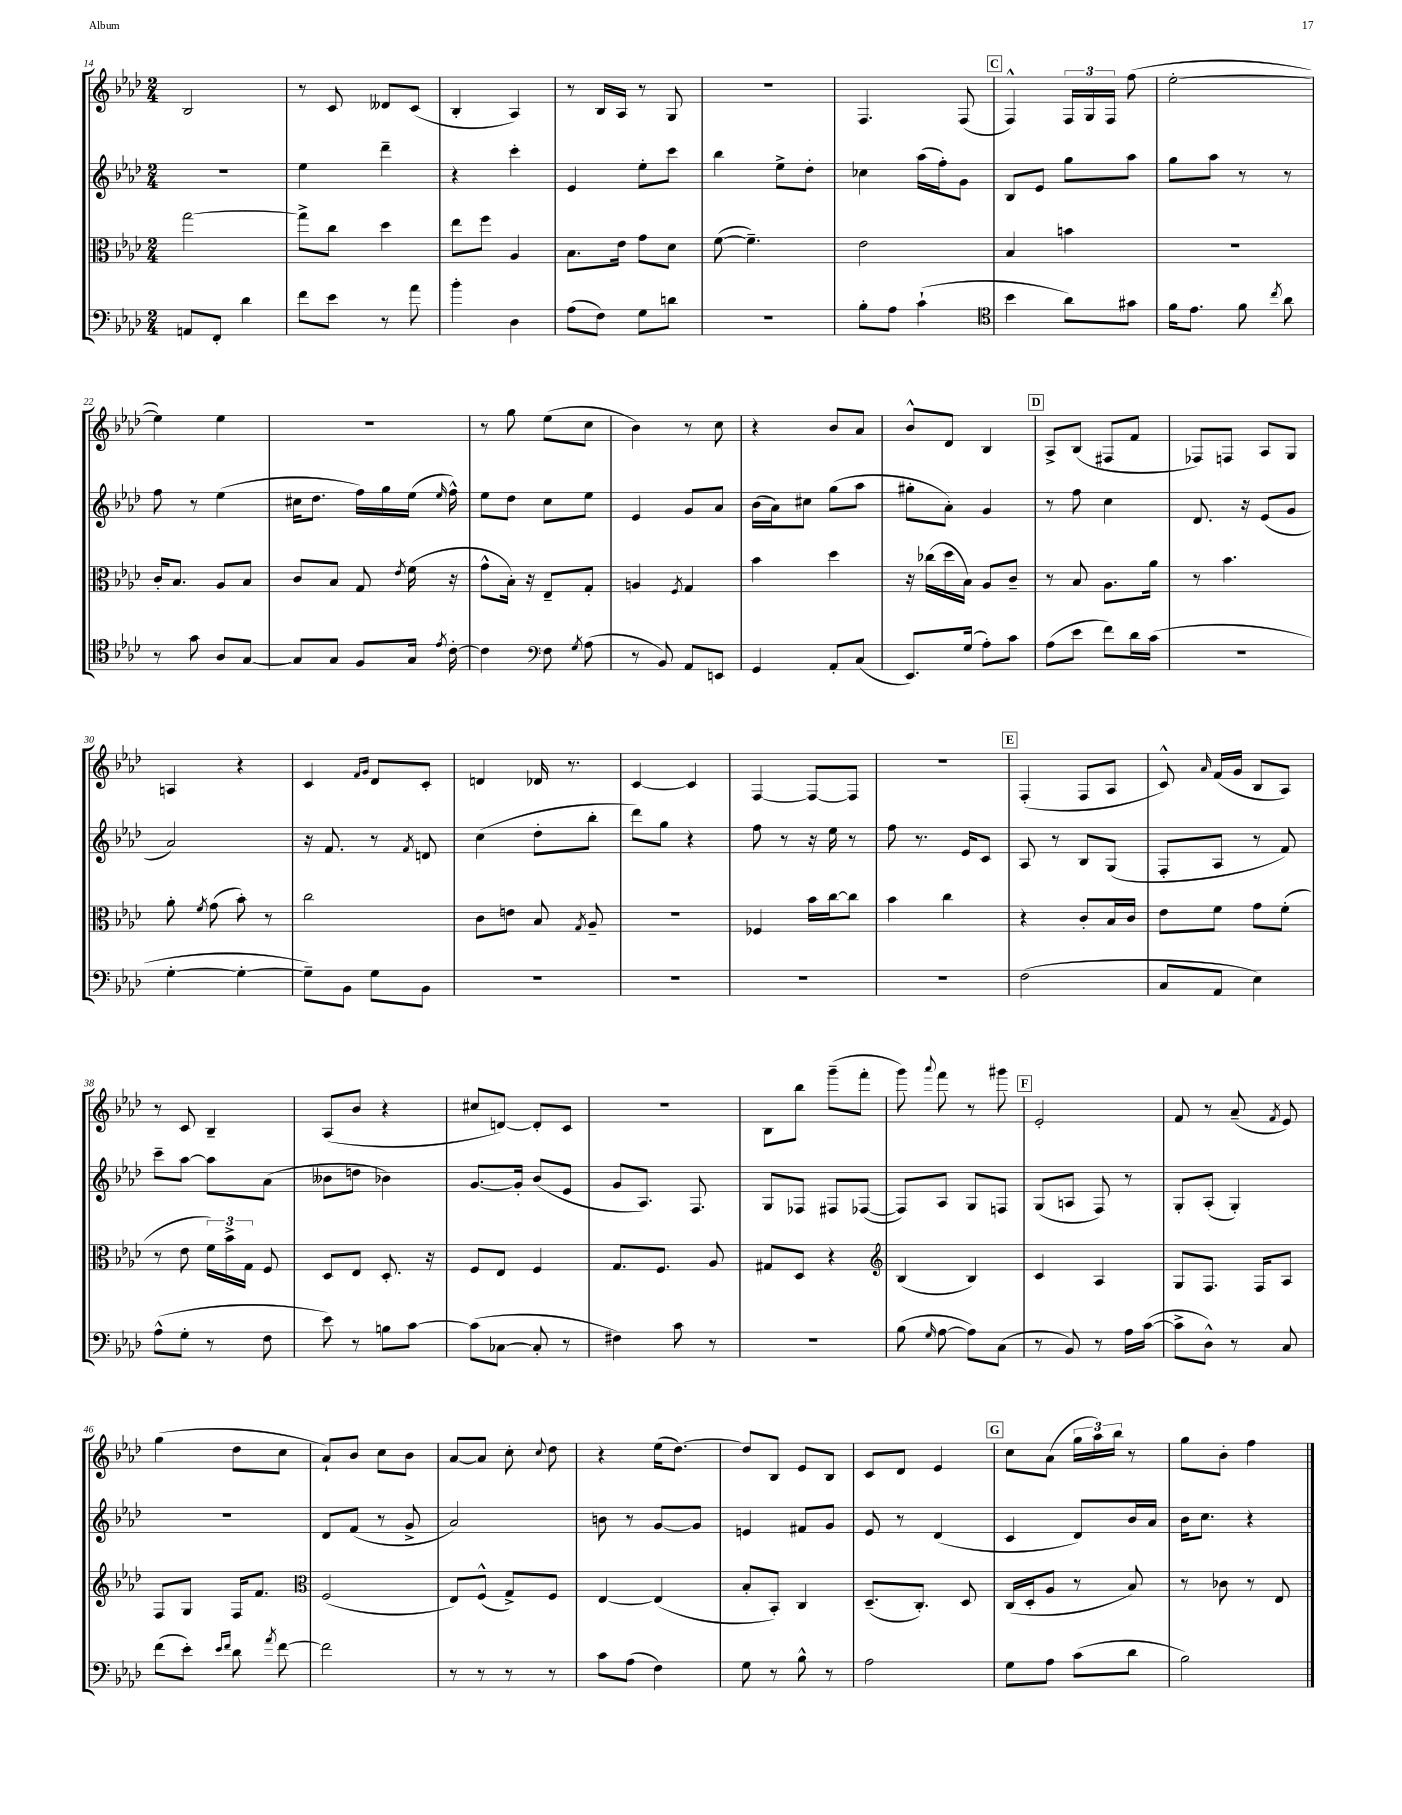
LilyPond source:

<<
\new StaffGroup <<
\new Staff = "s0" {
    \clef treble \key aes \major \numericTimeSignature \time 2/4
    \autoBeamOff bes2 |
    r8 c'8 deses'8[ c'8]( |
    bes4-. aes4) |
    r8 bes16[ aes16] r8 g8 |
    R2 |
    f4. f8( |
    \mark \markup { \box "C" } f4-^) \tuplet 3/2 { f16[ g16 f16] } f''8( |
    ees''2~-. |
    ees''4) ees''4 |
    R2 |
    r8 g''8 ees''8[( c''8] |
    bes'4) r8 c''8 |
    r4 bes'8[ aes'8] |
    bes'8[-^ des'8] bes4 |
    \mark \markup { \box "D" } aes8[-> bes8]( fis8[ f'8] |
    fes8[) f8] aes8[ g8] |
    a4 r4 |
    c'4 \grace { f'16[ g'16] } des'8[ c'8]-. |
    d'4 des'16 r8. |
    c'4~ c'4 |
    f4~ f8[~ f8] |
    r2 |
    \mark \markup { \box "E" } f4-.( f8[ aes8] |
    c'8-^) \grace { aes'16 } f'16[( g'16] bes8[ aes8]) |
    r8 c'8 bes4-- |
    aes8[( bes'8] r4 |
    cis''8[ d'8]~) d'8[-. c'8] |
    r2 |
    bes8[ bes''8] g'''8[--( f'''8]-. |
    g'''8) \appoggiatura { aes'''8 } f'''8 r8 gis'''8 |
    \mark \markup { \box "F" } ees'2-. |
    f'8 r8 aes'8--( \acciaccatura { f'8 } ees'8) |
    g''4( des''8[ c''8] |
    aes'8[-!) bes'8] c''8[ bes'8] |
    aes'8[~ aes'8] c''8-. \appoggiatura { c''8 } des''8 |
    r4 ees''16[( des''8.]~) |
    des''8[ bes8] ees'8[ bes8] |
    c'8[ des'8] ees'4 |
    \mark \markup { \box "G" } c''8[ aes'8]( \tuplet 3/2 { g''16[ aes''16) bes''16] } r8 |
    g''8[ bes'8]-. f''4 \bar "|." |
}
\new Staff = "s1" {
    \clef treble \key aes \major \numericTimeSignature \time 2/4
    \autoBeamOff r2 |
    ees''4 des'''4-- |
    r4 c'''4-. |
    ees'4 ees''8[-. c'''8] |
    bes''4 ees''8[-> des''8]-. |
    ces''4 aes''16[( f''16-.) g'8] |
    \mark \markup { \box "C" } bes8[ ees'8] g''8[ aes''8] |
    g''8[ aes''8] r8 r8 |
    f''8 r8 ees''4( |
    cis''16[ des''8.] f''16[) g''16 ees''16]( \grace { ees''16 } f''16-^) |
    ees''8[ des''8] c''8[ ees''8] |
    ees'4 g'8[ aes'8] |
    bes'16[( aes'16) cis''8] g''8[( aes''8] |
    gis''8[-. aes'8]-.) g'4 |
    \mark \markup { \box "D" } r8 f''8 c''4 |
    des'8. r16 ees'8[( g'8] |
    aes'2) |
    r16 f'8. r8 \acciaccatura { f'8 } d'8 |
    c''4( des''8[-. bes''8]-. |
    des'''8[) g''8] r4 |
    f''8 r8 r16 ees''16 r8 |
    f''8 r8. ees'16[ c'8] |
    \mark \markup { \box "E" } aes8 r8 bes8[ g8]( |
    f8[-. aes8] r8 f'8) |
    c'''8[-- aes''8]~ aes''8[ aes'8]( |
    beses'8[ d''8] bes'4) |
    g'8.[~ g'16]-. bes'8[( ees'8] |
    g'8[ aes8.]) f8. |
    g8[ fes8] fis8[ fes8]~( |
    fes8[) aes8] g8[ f8] |
    \mark \markup { \box "F" } g8[( a8] f8) r8 |
    g8[-. aes8]-.( g4-.) |
    r2 |
    des'8[ f'8]( r8 g'8-> |
    aes'2) |
    b'8 r8 g'8[~ g'8] |
    e'4 fis'8[ g'8] |
    ees'8 r8 des'4( |
    \mark \markup { \box "G" } c'4 des'8[) bes'16 aes'16] |
    bes'16[ c''8.] r4 \bar "|." |
}
\new Staff = "s2" {
    \clef alto \key aes \major \numericTimeSignature \time 2/4
    \autoBeamOff g''2~ |
    g''8[-> c''8] des''4 |
    ees''8[ f''8] aes4 |
    bes8.[ ees'16] g'8[ des'8] |
    f'8~( f'4.--) |
    ees'2 |
    \mark \markup { \box "C" } bes4 b'4 |
    r2 |
    c'16[-. bes8.] aes8[ bes8] |
    c'8[ bes8] g8 \acciaccatura { ees'8 } f'16( r16 |
    g'8[-^ bes16]-.) r16 ees8[-- g8]-. |
    a4 \acciaccatura { f8 } g4 |
    bes'4 des''4 |
    r16 ces''16[( des''16 bes16]) aes8[ c'8]-- |
    \mark \markup { \box "D" } r8 bes8 aes8.[ aes'16] |
    r8 bes'4. |
    aes'8-. \acciaccatura { f'8 } g'8( bes'8-.) r8 |
    c''2 |
    c'8[ e'8] bes8 \acciaccatura { g8 } aes8-- |
    R2 |
    fes4 bes'16[ c''16~ c''8] |
    bes'4 c''4 |
    \mark \markup { \box "E" } r4 c'8[-. bes16 c'16] |
    ees'8[ f'8] g'8[ f'8]-.( |
    r8 ees'8 \tuplet 3/2 { f'16[) bes'16-> g16] } f8 |
    des8[ ees8] des8.-. r16 |
    f8[ ees8] f4 |
    g8.[ f8.] aes8 |
    gis8[ des8] r4 |
    \clef treble bes4( bes4) |
    \mark \markup { \box "F" } c'4 aes4 |
    g8[ f8.] f16[ aes8] |
    f8[ g8] f16[ f'8.] |
    \clef alto f2( |
    ees8[) f8]-^( g8[->) f8] |
    ees4~ ees4( |
    bes8[-. bes,8]-.) c4 |
    des8.[--( c8.]-.) des8 |
    \mark \markup { \box "G" } c16[( des16-. aes8] r8 bes8) |
    r8 ces'8 r8 ees8 \bar "|." |
}
\new Staff = "s3" {
    \clef bass \key aes \major \numericTimeSignature \time 2/4
    \autoBeamOff a,8[ f,8]-. des'4 |
    f'8[ ees'8] r8 aes'8 |
    bes'4-. des4 |
    aes8[( f8]) g8[ d'8] |
    R2 |
    bes8[-. aes8] c'4-!( |
    \mark \markup { \box "C" } \clef tenor bes'4 aes'8[) gis'8] |
    f'16[ ees'8.] f'8 \acciaccatura { c''8 } aes'8 |
    r8 g'8 aes8[ g8]~ |
    g8[ g8] f8[ g16] \acciaccatura { ees'8 } c'16~-. |
    c'4 \clef bass f8 \acciaccatura { g8 } aes8( |
    r8 bes,8) aes,8[ e,8] |
    g,4 aes,8[-. c8]( |
    ees,8.[) g16]( aes8[-.) c'8] |
    \mark \markup { \box "D" } aes8[( ees'8] f'8[) des'16 c'16]( |
    R2 |
    g4~-. g4~-. |
    g8[--) bes,8] g8[ bes,8] |
    R2 |
    R2 |
    R2 |
    R2 |
    \mark \markup { \box "E" } f2( |
    c8[ aes,8] ees4) |
    aes8[-^( g8]-. r8 f8 |
    ees'8) r8 b8[ c'8]~ |
    c'8[( ces8]~ ces8-. r8 |
    fis4) c'8 r8 |
    R2 |
    bes8( \grace { g16 } aes8~ aes8[) c8]( |
    \mark \markup { \box "F" } r8 bes,8) r8 aes16[ c'16]~( |
    c'8[-> des8]-^) r8 c8 |
    f'8[( ees'8]-.) \grace { ees'16[ f'16] } des'8 \acciaccatura { aes'8 } f'8~ |
    f'2 |
    r8 r8 r8 r8 |
    c'8[ aes8]( f4) |
    g8 r8 bes8-^ r8 |
    aes2 |
    \mark \markup { \box "G" } g8[ aes8] c'8[( des'8] |
    bes2) \bar "|." |
}
>>
>>
\layout { \context { \Score currentBarNumber = #14 } }
